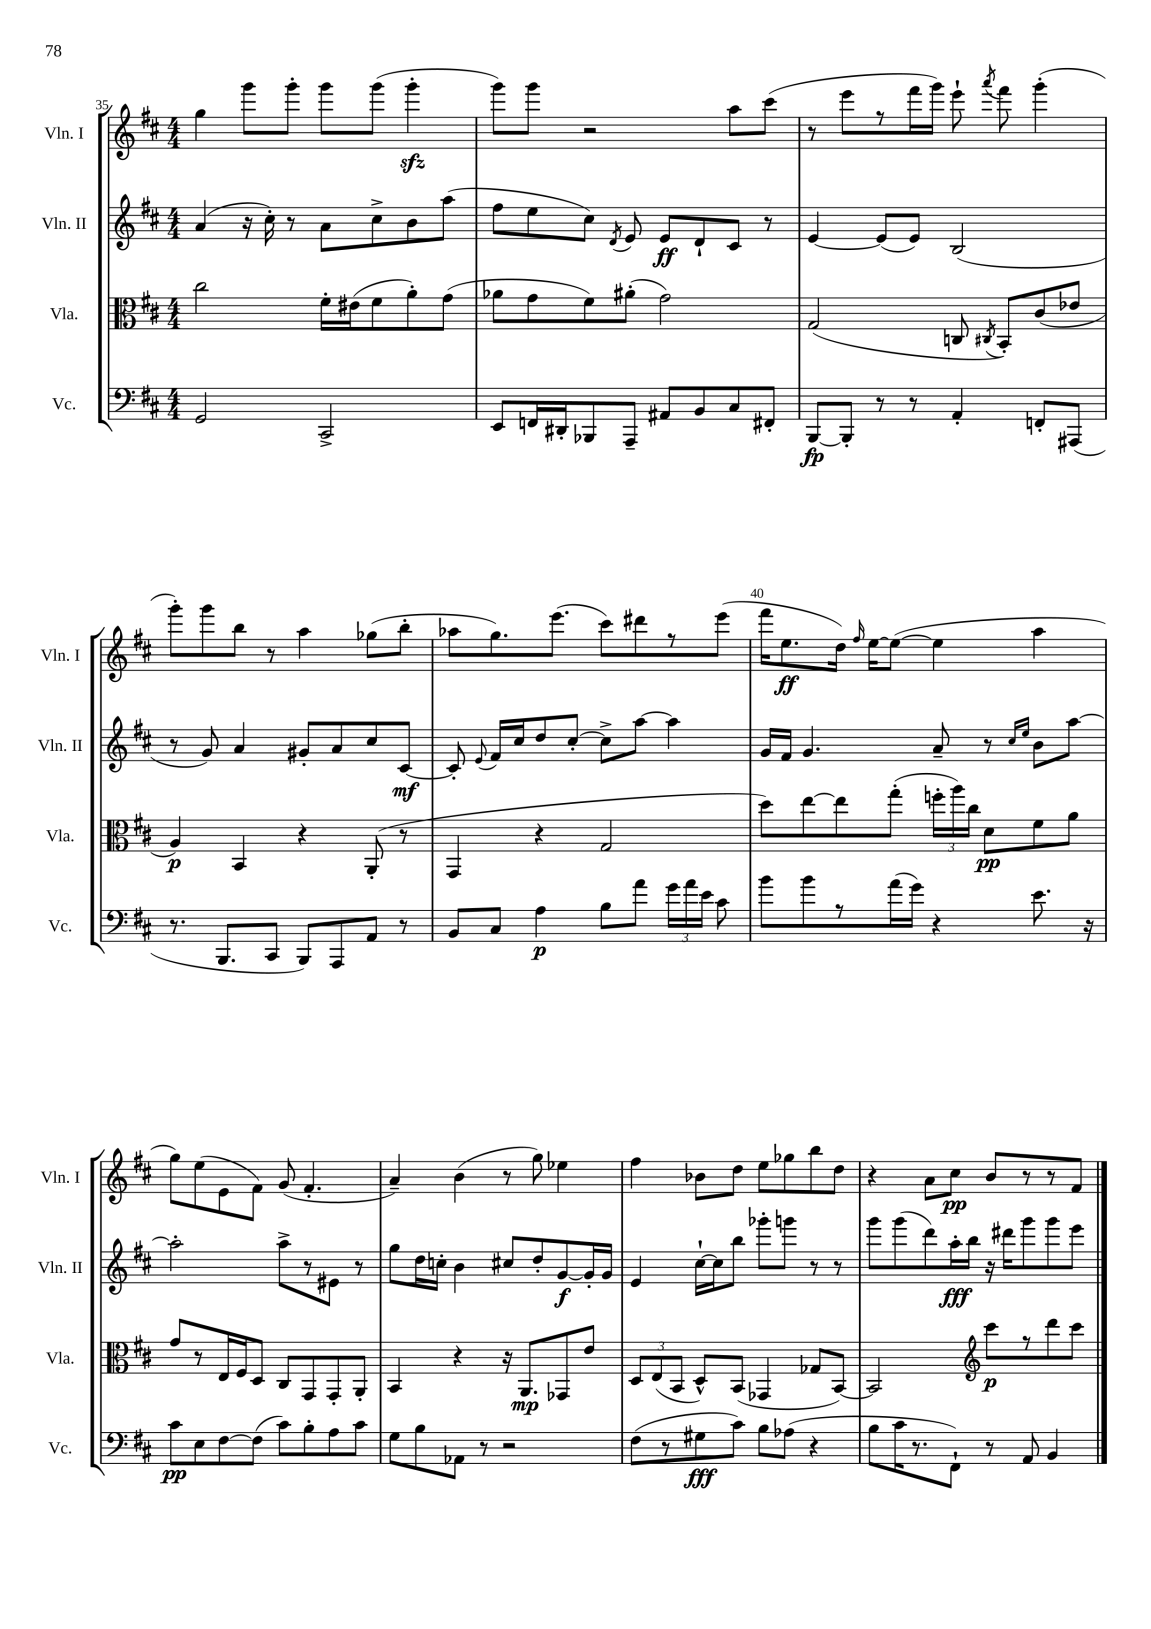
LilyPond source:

<<
\new StaffGroup <<
\new Staff = "s0" \with { instrumentName = "Vln. I" shortInstrumentName = "Vln. I" } {
    \clef treble \key d \major \numericTimeSignature \time 4/4
    \autoBeamOff g''4 g'''8[ g'''8]-. g'''8[ g'''8]( g'''4-.\sfz |
    g'''8[) g'''8] r2 a''8[ cis'''8]( |
    r8 e'''8[ r8 fis'''16 g'''16]) e'''8-! \acciaccatura { a'''8 } fis'''8 g'''4-.( |
    g'''8[-.) g'''8 b''8] r8 a''4 ges''8[( b''8]-. |
    aes''8[ g''8.) e'''8.]( cis'''8[) dis'''8 r8 e'''8]( |
    fis'''16[ e''8.\ff d''16]) \grace { fis''16 } e''16[~ e''8]~( e''4 a''4 |
    g''8[) e''8( e'8 fis'8]) g'8( fis'4.-. |
    a'4--) b'4( r8 g''8) ees''4 |
    fis''4 bes'8[ d''8] e''8[ ges''8 b''8 d''8] |
    r4 a'8[ cis''8]\pp b'8[ r8 r8 fis'8] \bar "|." |
}
\new Staff = "s1" \with { instrumentName = "Vln. II" shortInstrumentName = "Vln. II" } {
    \clef treble \key d \major \numericTimeSignature \time 4/4
    \autoBeamOff a'4( r16 cis''16-.) r8 a'8[ cis''8-> b'8 a''8]( |
    fis''8[ e''8 cis''8]) \acciaccatura { d'8 } e'8 e'8[\ff d'8-! cis'8] r8 |
    e'4~ e'8[( e'8]) b2( |
    r8 g'8) a'4 gis'8[-. a'8 cis''8 cis'8]~\mf |
    cis'8-. \appoggiatura { e'8 } fis'16[ cis''16 d''8 cis''8]~-. cis''8[-> a''8]~ a''4 |
    g'16[ fis'16] g'4. a'8-- r8 \grace { cis''16[ e''16] } b'8[ a''8]~ |
    a''2-. a''8[-> r8 eis'8] r8 |
    g''8[ d''16 c''16]-. b'4 cis''8[ d''8-. g'8~\f g'16-. g'16] |
    e'4 cis''16[~-! cis''16 b''8] ges'''8[-. g'''8] r8 r8 |
    g'''8[ g'''8( d'''8) a''16-.\fff b''16] r16 dis'''16[ g'''8 g'''8 e'''8] \bar "|." |
}
\new Staff = "s2" \with { instrumentName = "Vla." shortInstrumentName = "Vla." } {
    \clef alto \key d \major \numericTimeSignature \time 4/4
    \autoBeamOff cis''2 fis'16[-. eis'16( fis'8 a'8-.) g'8]( |
    aes'8[ g'8 fis'8) ais'8]-.( g'2) |
    g2( c8 \acciaccatura { cis8 } b,8[-.) cis'8( ees'8] |
    a4\p) b,4 r4 a,8-.( r8 |
    g,4 r4 g2 |
    d''8[) e''8~ e''8 g''8]-.( \tuplet 3/2 { f''16[-. a''16) cis''16] } d'8[\pp fis'8 a'8] |
    g'8[ r8 e16 fis16 d8] cis8[ g,8 g,8-. a,8]-. |
    b,4 r4 r16 a,8.[\mp ges,8 e'8] |
    \tuplet 3/2 { d8[ e8( b,8] } d8[-^) b,8]( ges,4 ges8[ b,8]~) |
    b,2 \clef treble cis'''8[\p r8 d'''8 cis'''8] \bar "|." |
}
\new Staff = "s3" \with { instrumentName = "Vc." shortInstrumentName = "Vc." } {
    \clef bass \key d \major \numericTimeSignature \time 4/4
    \autoBeamOff g,2 cis,2-> |
    e,8[ f,16 dis,16-. bes,,8 a,,8]-- ais,8[ b,8 cis8 fis,8]-. |
    b,,8[~\fp b,,8]-. r8 r8 a,4-. f,8[-. ais,,8]( |
    r8. b,,8.[ cis,8] b,,8[) a,,8 a,8] r8 |
    b,8[ cis8] a4\p b8[ a'8] \tuplet 3/2 { g'16[ a'16 e'16] } cis'8 |
    b'8[ b'8 r8 a'16( g'16]) r4 e'8. r16 |
    cis'8[\pp e8 fis8~ fis8]( cis'8[) b8-. a8 cis'8] |
    g8[ b8 aes,8] r8 r2 |
    fis8[( r8 gis8\fff cis'8]) b8[ aes8]( r4 |
    b8[ cis'16 r8. fis,8]-!) r8 a,8 b,4 \bar "|." |
}
>>
>>
\layout { \context { \Score currentBarNumber = #35 \override BarNumber.break-visibility = ##(#f #t #t) barNumberVisibility = #(every-nth-bar-number-visible 5) } }
